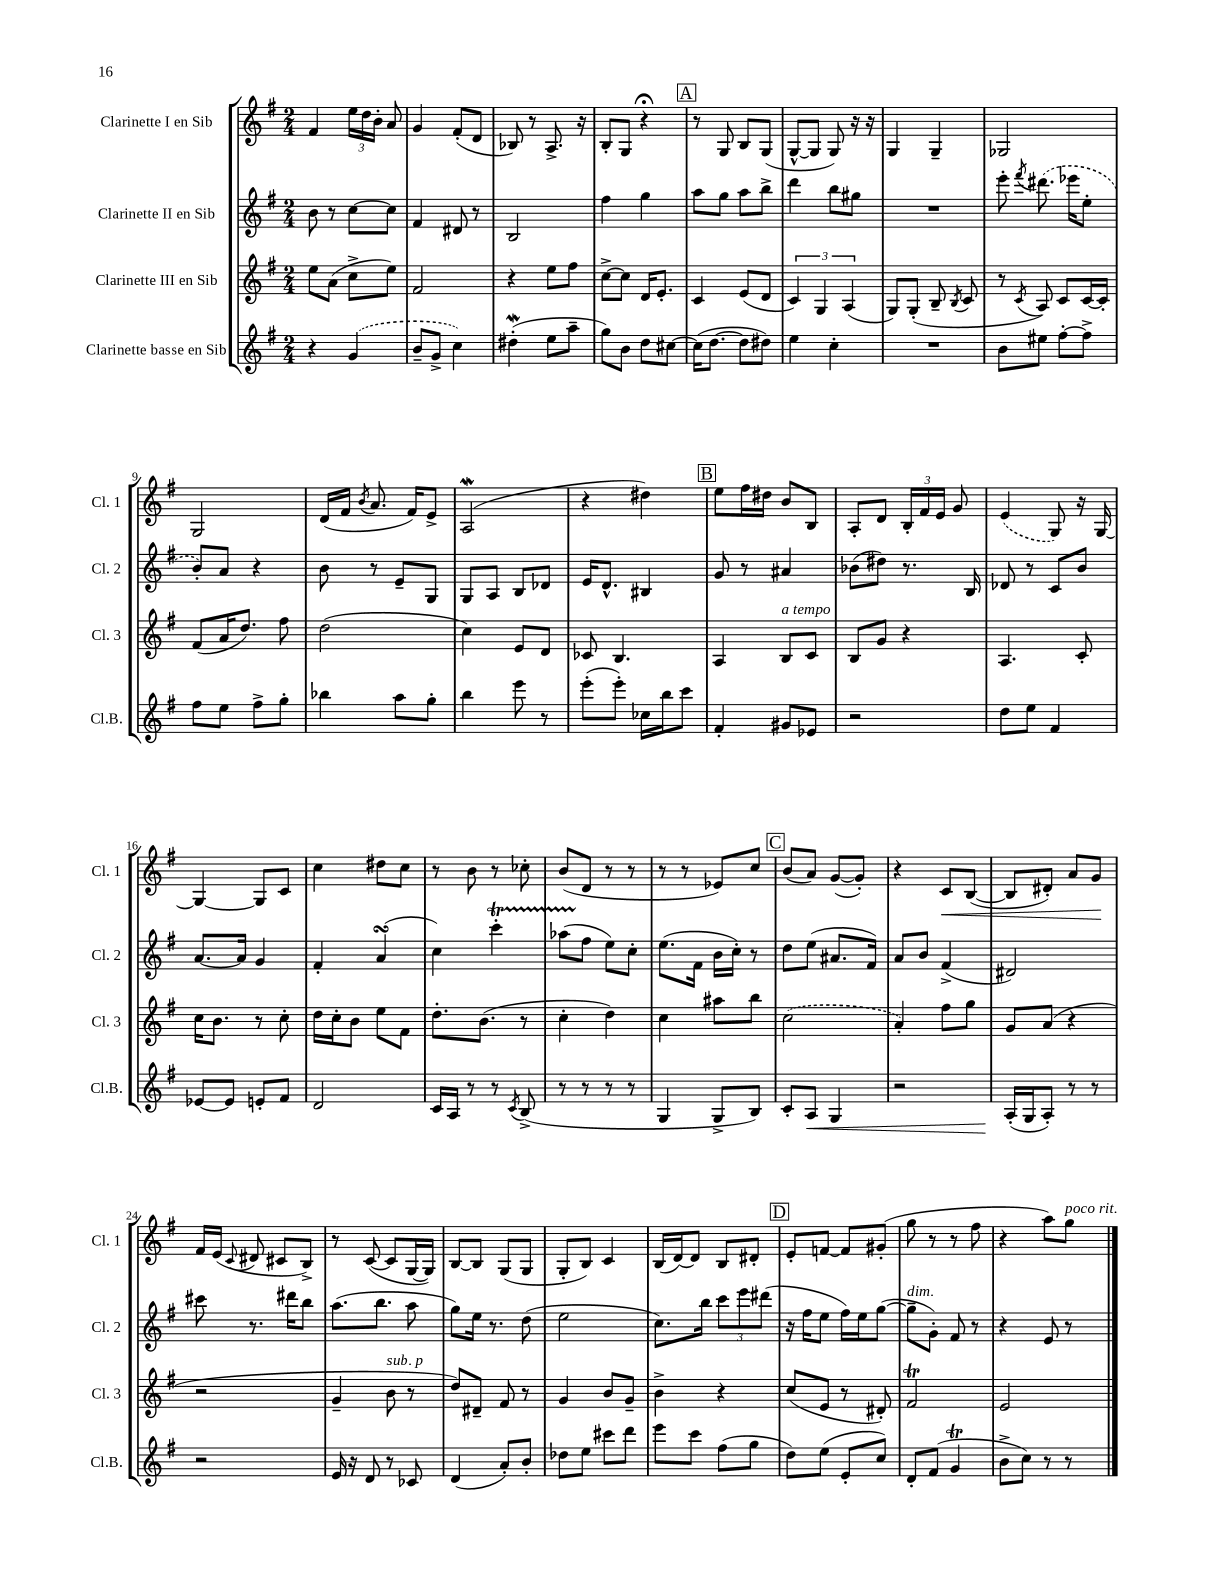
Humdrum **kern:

**kern	**kern	**kern	**kern
*staff4	*staff3	*staff2	*staff1
*clefG2	*clefG2	*clefG2	*clefG2
*k[f#]	*k[f#]	*k[f#]	*k[f#]
*M2/4	*M2/4	*M2/4	*M2/4
4r	8ee	8b	4f#
.	(8a	8r	.
(4g	8cc^	[8cc	24ee
.	.	.	24dd
.	.	.	24b'
.	8ee)	8cc]	8a
=	=	=	=
8b~	2f#	4f#	4g
8g^	.	.	.
4cc)	.	8d#	(8f#'
.	.	8r	8d
=	=	=	=
(4dd#'	4r	2B	8B-)
.	.	.	8r
8ee	8ee	.	8.A^
8aa~	8ff#	.	.
.	.	.	16r
=	=	=	=
8gg)	[8cc^	4ff#	8B'
8b	8cc]	.	8G
8dd	16d	4gg	4r;
.	8.e'	.	.
[8cc#	.	.	.
=	=	=	=
(16cc#]	4c	8aa	8r
[8.dd	.	.	.
.	.	8gg	8G
8dd]	(8e	8aa	8B
8dd#)	8d	8bb^	(8G
=	=	=	=
4ee	6c)	4ddd	[8G^^
.	.	.	8G]
.	6G	.	.
4cc'	.	8bb	8G)
.	(6A	.	.
.	.	8gg#	16r
.	.	.	16r
=	=	=	=
2r	8G)	2r	4G
.	(8G'	.	.
.	8B~	.	4G~
.	8qB	.	.
.	8c	.	.
=	=	=	=
8b	8r	8eee'	2G-
.	8qc	8qfff#	.
8ee#	8A)	(8.ddd#	.
[8ff#'	8c	.	.
.	.	16eee-	.
8ff#^]	[16c	8ee'	.
.	16c']	.	.
=	=	=	=
8ff#	(8f#	8b')	2G
8ee	16a	8a	.
.	8.dd)	.	.
8ff#^	.	4r	.
8gg'	8ff#	.	.
=	=	=	=
4bb-	(2dd	8b	(16d
.	.	.	16f#
.	.	.	8qb
.	.	8r	8.a
8aa	.	8e~	.
.	.	.	16f#)
8gg'	.	8G	8e^
=	=	=	=
4bb	4cc)	8G	(2A
.	.	8A	.
8eee	8e	8B	.
8r	8d	8d-	.
=	=	=	=
(8eee'	8c-	16e	4r
.	.	8.d^^	.
8eee')	4.B	.	.
16cc-	.	4B#	4dd#)
16bb	.	.	.
8ccc	.	.	.
=	=	=	=
4f#'	4A	8g	8ee
.	.	8r	16ff#
.	.	.	16dd#
8g#	8B	4a#	8b
8e-	8c	.	8B
=	=	=	=
2r	8B	(8b-	8A'
.	8g	8dd#)	8d
.	4r	8.r	24B'
.	.	.	24f#
.	.	.	24e
.	.	.	8g
.	.	16B	.
=	=	=	=
8dd	4.A	8d-	(4e
8ee	.	8r	.
4f#	.	8c	8G)
.	8c'	8b	16r
.	.	.	[16G
=	=	=	=
[8e-	16cc	[8.a	4G_
.	8.b	.	.
8e-]	.	.	.
.	.	16a]	.
8e'	8r	4g	8G]
8f#	8cc'	.	8c
=	=	=	=
2d	16dd	4f#'	4cc
.	16cc'	.	.
.	8b	.	.
.	8ee	(4a	8dd#
.	8f#	.	8cc
=	=	=	=
16c	8.dd'	4cc)	8r
16A	.	.	.
8r	.	.	8b
.	(8.b	.	.
8r	.	4ccc'	8r
8qc	.	.	.
(8B^	8r	.	8cc-'
=	=	=	=
8r	4cc'	(8aa-	(8b
8r	.	8ff#	8d
8r	4dd)	8ee)	8r
8r	.	8cc'	8r
=	=	=	=
4G	4cc	(8.ee	8r
.	.	.	8r
.	.	16f#	.
8G^	8aa#	16b	8e-)
.	.	16cc')	.
8B)	8bb	8r	8cc
=	=	=	=
8c'	(2cc	8dd	(8b
8A	.	(8ee	8a)
4G	.	8.a#	([8g
.	.	.	8g'])
.	.	16f#)	.
=	=	=	=
2r	4a')	8a	4r
.	.	8b	.
.	8ff#	(4f#^	8c
.	8gg	.	([8B
=	=	=	=
(16A'	8g	2d#)	8B]
16G	.	.	.
8A')	(8a	.	8d#')
8r	4r	.	8a
8r	.	.	8g
=	=	=	=
2r	2r	8ccc#	16f#
.	.	.	(16e
.	.	.	8qqc
.	.	8.r	8d#
.	.	.	8c#
.	.	16ddd#	.
.	.	8bb	8B^)
=	=	=	=
16e	4g~	(8.aa	8r
16r	.	.	.
8d	.	.	([8c
.	.	8.bb	.
8r	8b	.	8c]
8c-	8r	8aa	[16G
.	.	.	16G])
=	=	=	=
(4d	8dd)	8gg)	[8B
.	8d#~	16ee	8B]
.	.	8.r	.
8a')	8f#	.	(8G
8b'	8r	(8dd	8G
=	=	=	=
8dd-	4g	2ee	8G'
8ee	.	.	8B)
8ccc#	8b	.	4c
8ddd	8g~	.	.
=	=	=	=
8eee	4b^	8.cc)	(16B
.	.	.	[16d)
8ccc	.	.	8d]
.	.	16bb	.
(8ff#	4r	12ccc	8B
.	.	12eee	.
8gg	.	.	8d#'
.	.	(12ddd#	.
=	=	=	=
8dd)	(8cc	16r	8e'
.	.	16ff#	.
(8ee	8e	8ee	[8f
8e'	8r	16ff#)	8f]
.	.	16ee	.
8cc)	8d#')	([8gg	(8g#'
=	=	=	=
8d'	2f#	8gg~]	8gg
(8f#	.	8g')	8r
4g	.	8f#	8r
.	.	8r	8ff#
=	=	=	=
8b^	2e	4r	4r
8cc)	.	.	.
8r	.	8e	8aa)
8r	.	8r	8gg
==	==	==	==
*-	*-	*-	*-
